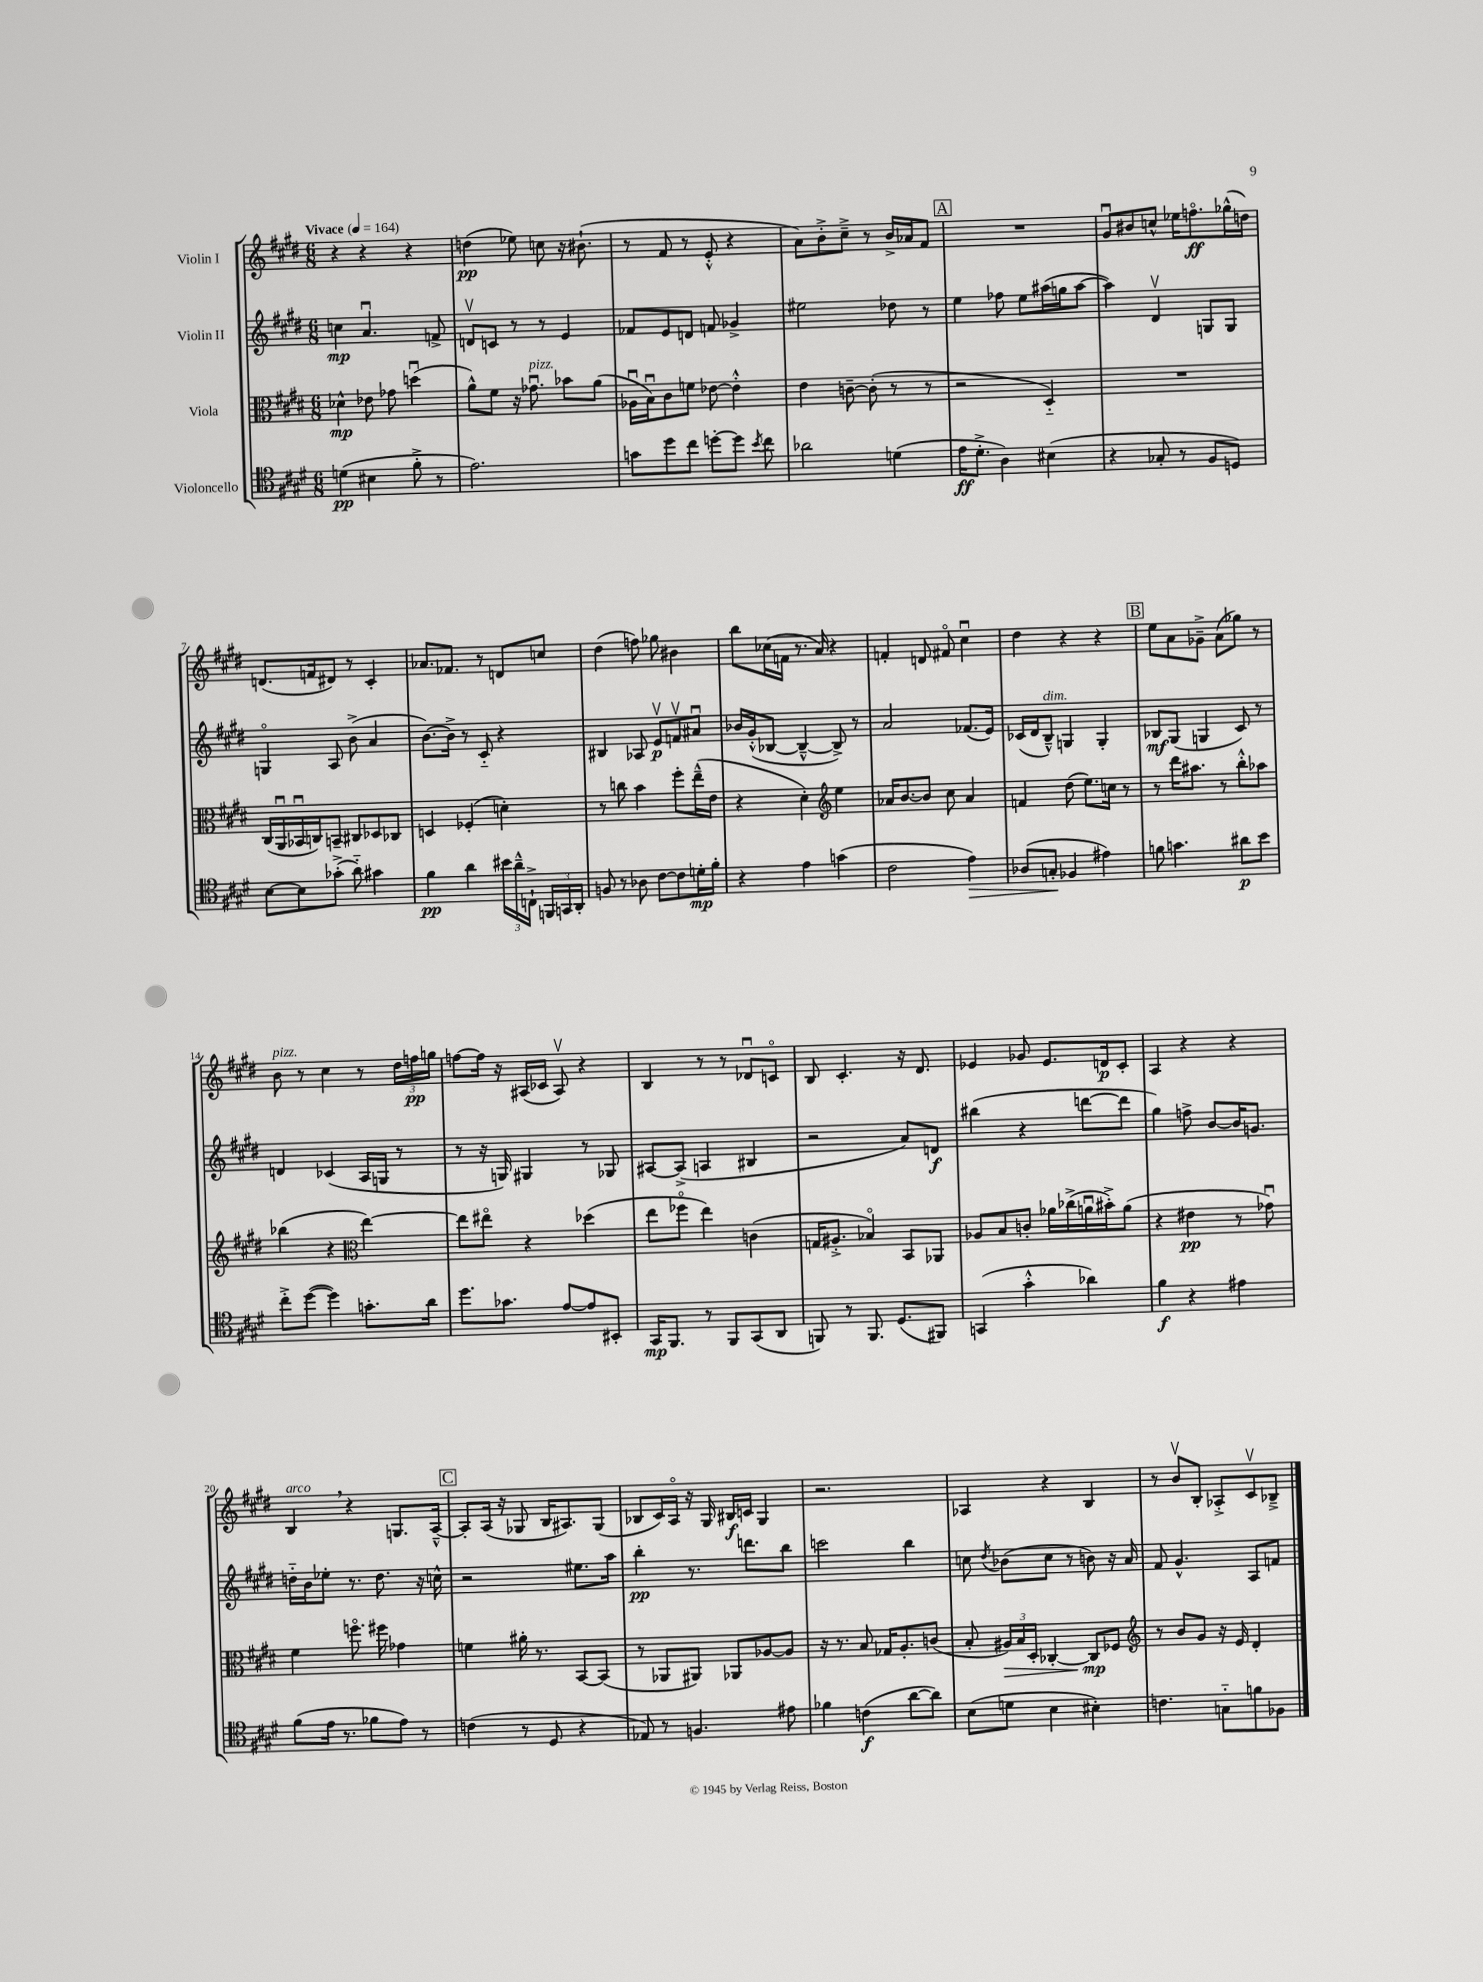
<<
\new StaffGroup <<
\new Staff = "s0" \with { instrumentName = "Violin I" } {
    \clef treble \key e \major \numericTimeSignature \time 6/8 \tempo "Vivace" 4 = 164
    \autoBeamOff r4 r4 r4 |
    d''4\pp( ees''8) c''8 r16 bis'8.-!( |
    r8 fis'8 r8 e'8-.-^ r4 |
    a'8[) b'8-.-> cis''8]---> r8 b'16[-> aes'16 fis'8] |
    \mark \markup { \box "A" } R2. |
    gis'8[\downbow bis'8 c''8]-^ ees''16[ f''8.\flageolet\ff ges''16-^( d''16]) |
    d'8.[( f'16 dis'8]) r8 cis'4-. |
    aes'8.[ fes'8.] r8 d'8[ c''8] |
    dis''4( f''8) ges''8 bis'4 |
    b''8[ ces''16( f'16] r8. a'16) r4 |
    f'4-. d'8 fis'8\flageolet cis''4\downbow |
    dis''4 r4 r4 |
    \mark \markup { \box "B" } e''8[ a'8 ges'8]---> a'8[( ges''8]) r8 |
    b'8^\markup { \italic "pizz." } r8 cis''4 r8 \tuplet 3/2 { dis''16[ f''16\pp g''16] } |
    f''8[~ f''16] r16 ais16[( ces'16] ais8\upbow) r4 |
    b4 r8 r8 des'8[\downbow c'8]\flageolet |
    b8 cis'4.-. r16 dis'8. |
    ees'4 ges'8 ees'8.[ d'16\p cis'8]-. |
    a4 r4 r4 |
    b4^\markup { \italic "arco" } \breathe r4 g8.[ a16]~---^ |
    \mark \markup { \box "C" } a8[-. a16]( r16 ges8 b16[ ais8.) ges8]( |
    bes8[ cis'16) a16]\flageolet r16 gis16 bis16[\f c'16] gis4 |
    r2. |
    aes4 r4 b4 |
    r8 b'8[\upbow b8]-. aes8[-.-> cis'8\upbow bes8]---> \bar "|." |
}
\new Staff = "s1" \with { instrumentName = "Violin II" } {
    \clef treble \key e \major \numericTimeSignature \time 6/8
    \autoBeamOff c''4\mp a'4.\downbow f'8-> |
    d'8[\upbow c'8] r8 r8 e'4 |
    fes'8[ e'8 d'8] f'8 ges'4-> |
    eis''2 des''8 r8 |
    \mark \markup { \box "A" } e''4 fes''8 e''8[ ais''16( g''16 ais''8]~ |
    ais''4) dis'4\upbow g8[ g8] |
    g4\flageolet a8 b'8->( a'4 |
    b'8.[~) b'16]-> r8 cis'8-_ r4 |
    bis4 aes8 e'8[\upbow\p f'8\upbow ais'8]\downbow |
    bes'16[ gis'16-.-^( bes8]~ bes4~---^ bes8->) r8 |
    a'2 fes'8.[( e'16]) |
    ces'16[( dis'16 b8]---^^\markup { \italic "dim." }) g4 g4-. |
    \mark \markup { \box "B" } bes8[\mf gis8]( g4 cis'8) r8 |
    d'4 ces'4( a16[ g16] r8 |
    r8 r16 g16) gis4 r8 ges8 |
    ais8[~ ais8]->( a4 bis4 |
    r2 a'8[) d'8]\f |
    bis''4( r4 d'''8[~ d'''8] |
    gis''4) f''8-> b'8[~ b'16 g'8.] |
    d''16[-_ b'16 ees''8]-. r8. d''8. r16 c''16-^ |
    \mark \markup { \box "C" } r2 eis''8.[ a''16] |
    b''4-.\pp r8. d'''8.[ b''8] |
    c'''2 b''4 |
    c''8 \acciaccatura { dis''8 } bes'8[( c''8] r8 b'8) r16 a'16 |
    fis'8 gis'4.-^ a8[ f'8] \bar "|." |
}
\new Staff = "s2" \with { instrumentName = "Viola" } {
    \clef alto \key e \major \numericTimeSignature \time 6/8
    \autoBeamOff des'4-^\mp ees'8 ges'8 d''4\downbow( |
    a'8[-^) fis'8] r16 ges'8.\downbow^\markup { \italic "pizz." } bes'8[ a'8]( |
    aes16[\downbow b16\downbow) cis'8 f'8] ees'8~ ees'4-.-^ |
    e'4 c'8~-- c'8-.( r8 r8 |
    \mark \markup { \box "A" } r2 dis4-_) |
    R2. |
    cis16[( a,16\downbow bes,16\downbow c16) b,8]-- cis8[ des8 ces8] |
    d4 fes4-.( d'4-.) |
    r8 c''8 b'4 fis''8[-. e''16---^( e'16] |
    r4 dis'4-.) \clef treble e''4 |
    aes'16[ b'8.~ b'8] cis''8 aes'4 |
    f'4 dis''8( e''8.[) c''16] r8 |
    \mark \markup { \box "B" } r8 dis'''16[ ais''8.] r8 b''8[-.-^ aes''8] |
    bes''4( r4 \clef alto e''4~) |
    e''8[ eis''8]\flageolet r4 des''4( |
    e''8[ fes''8]\flageolet e''4) c'4( |
    g16[ ais8.]-.-> bes4\flageolet) b,8[ aes,8] |
    aes8[ b8 c'8]-. aes'16[ ces''16->( a'16\downbow bis'16-.->) a'8]( |
    r4 eis'4\pp r8 ges'8\downbow) |
    fis'4 f''8.\flageolet fis''16 ges'4 |
    \mark \markup { \box "C" } f'4 ais'16-. r8. b,8[~ b,8]( |
    r8 aes,8[ ais,8]) aes,8[ aes8~ aes8] |
    r16 r8. b8 ges16[ a8.-. c'8]( |
    b8-. \tuplet 3/2 { ais16[\>) b16 dis16]-. } ces4~-. ces8[\mp\! fes8] |
    \clef treble r8 b'8[ gis'8] r16 e'16 dis'4-. \bar "|." |
}
\new Staff = "s3" \with { instrumentName = "Violoncello" } {
    \clef tenor \key e \major \numericTimeSignature \time 6/8
    \autoBeamOff d'4\pp( bis4 fis'8-.-> r8 |
    e'2.) |
    g'8[ dis''8 cis''8] d''8[~-. d''8] \acciaccatura { b'8 } cis''8 |
    aes'2 d'4( |
    \mark \markup { \box "A" } e'16[\ff dis'8.]-.-> a4) bis4( |
    r4 ges8-. r8 fis8[ d8]) |
    b8[~ b8 ges'8]-.->( a'8-_) gis'4 |
    fis'4\pp a'4 \tuplet 3/2 { bis'16[ a'16---^ c16]-!-> } \tuplet 3/2 { f,16[ g,16 a,16]-. } |
    f8 r8 aes8 cis'8[~ cis'8 d'16-.\mp fis'16]-. |
    r4 e'4 g'4( |
    cis'2 e'4\>) |
    aes8[( g8]-.\! fes4 eis'4) |
    \mark \markup { \box "B" } f'8 g'4. ais'8[\p b'8] |
    cis''8[-.-> dis''8]~( dis''4) g'8.[-. a'16] |
    dis''8.[ ges'8.] e'8[~ e'8 bis,8]-. |
    gis,16[\mp fis,8.] r8 fis,8[ gis,8( a,8] |
    f,8) r8 f,8. dis8.[( fis,8]) |
    g,4( gis'4-.-^ aes'4) |
    fis'4\f r4 eis'4 |
    fis'8[( e'16] r8. fes'8[ e'8]) r8 |
    \mark \markup { \box "C" } c'4( r8 dis8 r4 |
    ees8) r8 f4. eis'8 |
    fes'4 c'4\f( a'8[~ a'8]) |
    b8[( d'8] b4 bis4-.) |
    c'4. g8[-_ f'8 fes8] \bar "|." |
}
>>
>>
